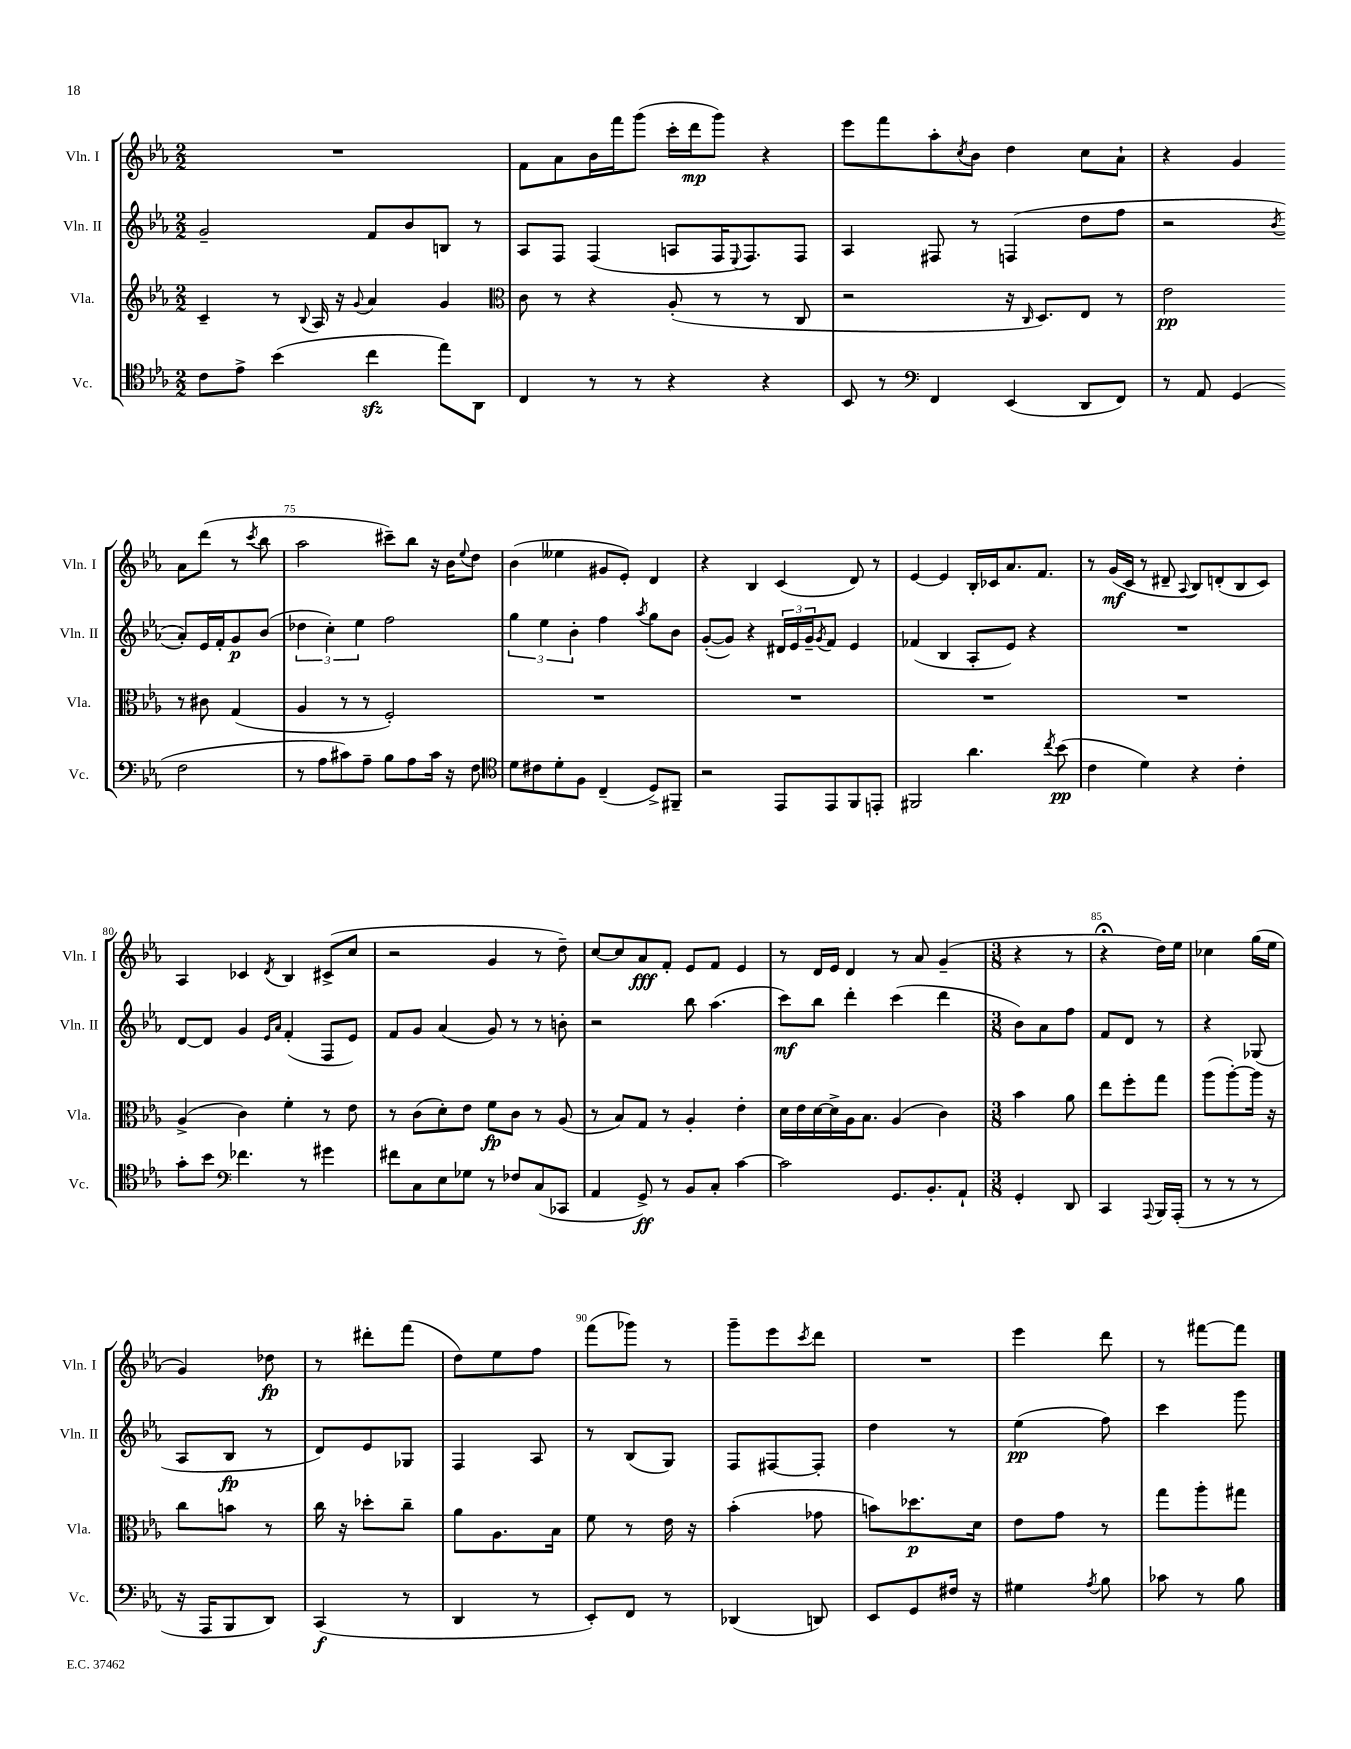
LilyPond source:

<<
\new StaffGroup <<
\new Staff = "s0" \with { instrumentName = "Vln. I" shortInstrumentName = "Vln. I" } {
    \clef treble \key ees \major \numericTimeSignature \time 2/2
    R1 |
    f'8 aes'8 bes'16 f'''16 g'''8( c'''16-. d'''16\mp g'''8) r4 |
    ees'''8 f'''8 aes''8-. \acciaccatura { c''8 } bes'8 d''4 c''8 aes'8-! |
    r4 g'4 aes'8 d'''8( r8 \acciaccatura { c'''8 } bes''8 |
    aes''2 cis'''8--) bes''8 r16 bes'16 \appoggiatura { ees''8 } d''8 |
    bes'4( eeses''4 gis'8 ees'8-.) d'4 |
    r4 bes4 c'4( d'8) r8 |
    ees'4~ ees'4 bes16-. ces'16 aes'8. f'8. |
    r8 g'16\mf( c'16 r8 dis'8-- \appoggiatura { aes8 } bes8) d'8-.( bes8 c'8) |
    aes4 ces'4 \acciaccatura { d'8 } bes4 cis'8->( c''8 |
    r2 g'4 r8 d''8--) |
    c''8~ c''8 aes'8\fff f'8-. ees'8 f'8 ees'4 |
    r8 d'16 ees'16 d'4 r8 aes'8 g'4--( |
    \numericTimeSignature \time 3/8 r4 r8 |
    r4\fermata d''16) ees''16 |
    ces''4 g''16( ees''16 |
    g'4) des''8\fp |
    r8 dis'''8-. f'''8( |
    d''8) ees''8 f''8 |
    f'''8( ges'''8) r8 |
    g'''8-- ees'''8 \acciaccatura { c'''8 } d'''8 |
    R4. |
    ees'''4 d'''8 |
    r8 fis'''8~ fis'''8 \bar "|." |
}
\new Staff = "s1" \with { instrumentName = "Vln. II" shortInstrumentName = "Vln. II" } {
    \clef treble \key ees \major \numericTimeSignature \time 2/2
    g'2-- f'8 bes'8 b8 r8 |
    aes8 f8 f4( a8 f16 \appoggiatura { ees8 } f8.) f8 |
    aes4 fis8 r8 f4( d''8 f''8 |
    r2 \acciaccatura { bes'8 } aes'8-.) ees'16 f'16-. g'8\p bes'8( |
    \tuplet 3/2 { des''4 c''4-.) ees''4 } f''2 |
    \tuplet 3/2 { g''4 ees''4 bes'4-. } f''4 \acciaccatura { aes''8 } g''8 bes'8 |
    g'8~-.( g'8) r4 \tuplet 3/2 { dis'16 ees'16 g'16-- } \acciaccatura { g'8 } f'8 ees'4 |
    fes'4( bes4 aes8-. ees'8) r4 |
    R1 |
    d'8~ d'8 g'4 \grace { ees'16 aes'16 } f'4-.( f8 ees'8) |
    f'8 g'8 aes'4( g'8) r8 r8 b'8-. |
    r2 bes''8 aes''4.( |
    c'''8\mf) bes''8 d'''4-. c'''4( d'''4 |
    \numericTimeSignature \time 3/8 bes'8) aes'8 f''8 |
    f'8 d'8 r8 |
    r4 ges8( |
    aes8 bes8\fp r8 |
    d'8) ees'8 ges8 |
    f4 aes8 |
    r8 bes8( g8) |
    f8 fis8~ fis8-. |
    d''4 r8 |
    ees''4\pp( f''8) |
    c'''4 g'''8 \bar "|." |
}
\new Staff = "s2" \with { instrumentName = "Vla." shortInstrumentName = "Vla." } {
    \clef treble \key ees \major \numericTimeSignature \time 2/2
    c'4-- r8 \appoggiatura { bes8 } aes16 r16 \appoggiatura { g'8 } aes'4 g'4 |
    \clef alto c'8 r8 r4 aes8-.( r8 r8 c8 |
    r2 r16 \grace { c16 } d8.) ees8 r8 |
    ees'2\pp r8 cis'8 g4( |
    aes4 r8 r8 f2-.) |
    R1 |
    R1 |
    R1 |
    R1 |
    aes4->( c'4) f'4-. r8 ees'8 |
    r8 c'8( d'8-.) ees'8 f'8\fp c'8 r8 aes8( |
    r8 bes8) g8 r8 aes4-. ees'4-. |
    d'16 ees'16 d'16~ d'16-> aes16 bes8. aes4( c'4) |
    \numericTimeSignature \time 3/8 bes'4 aes'8 |
    ees''8 f''8-. g''8 |
    aes''8( aes''8~-.) aes''16 r16 |
    c''8 b'8 r8 |
    c''16 r16 des''8-. c''8-- |
    aes'8 aes8. bes16 |
    f'8 r8 ees'16 r16 |
    bes'4-.( ges'8 |
    b'8) des''8.\p d'16 |
    ees'8 g'8 r8 |
    g''8 aes''8-. gis''8 \bar "|." |
}
\new Staff = "s3" \with { instrumentName = "Vc." shortInstrumentName = "Vc." } {
    \clef tenor \key ees \major \numericTimeSignature \time 2/2
    c'8 ees'8-> bes'4( c''4\sfz ees''8) aes,8 |
    c4 r8 r8 r4 r4 |
    bes,8 r8 \clef bass f,4 ees,4( d,8 f,8) |
    r8 aes,8 g,4( f2 |
    r8 aes8 cis'8) aes8-- bes8 aes8 cis'16 r16 f8 |
    \clef tenor d'8 cis'8 d'8-. f8 c4--( d8->) fis,8-- |
    r2 ees,8 ees,8 f,8 e,8-. |
    fis,2 aes'4. \acciaccatura { c''8 } bes'8\pp( |
    c'4 d'4) r4 c'4-. |
    g'8-. bes'8 \clef bass fes'4. r8 gis'4 |
    fis'8 c8 ees8 ges8 r8 fes8 c8( ces,8 |
    aes,4 g,8->\ff) r8 bes,8 c8-. c'4~ |
    c'2 g,8. bes,8.-. aes,8-! |
    \numericTimeSignature \time 3/8 g,4-. d,8 |
    c,4 \appoggiatura { aes,,8 } bes,,16 aes,,16-.( |
    r8 r8 r8 |
    r16 aes,,16 bes,,8 d,8) |
    c,4\f( r8 |
    d,4 r8 |
    ees,8-.) f,8 r8 |
    des,4( d,8) |
    ees,8 g,8 fis16 r16 |
    gis4 \acciaccatura { aes8 } bes8 |
    ces'8 r8 bes8 \bar "|." |
}
>>
>>
\layout { \context { \Score currentBarNumber = #71 \override BarNumber.break-visibility = ##(#f #t #t) barNumberVisibility = #(every-nth-bar-number-visible 5) } }
